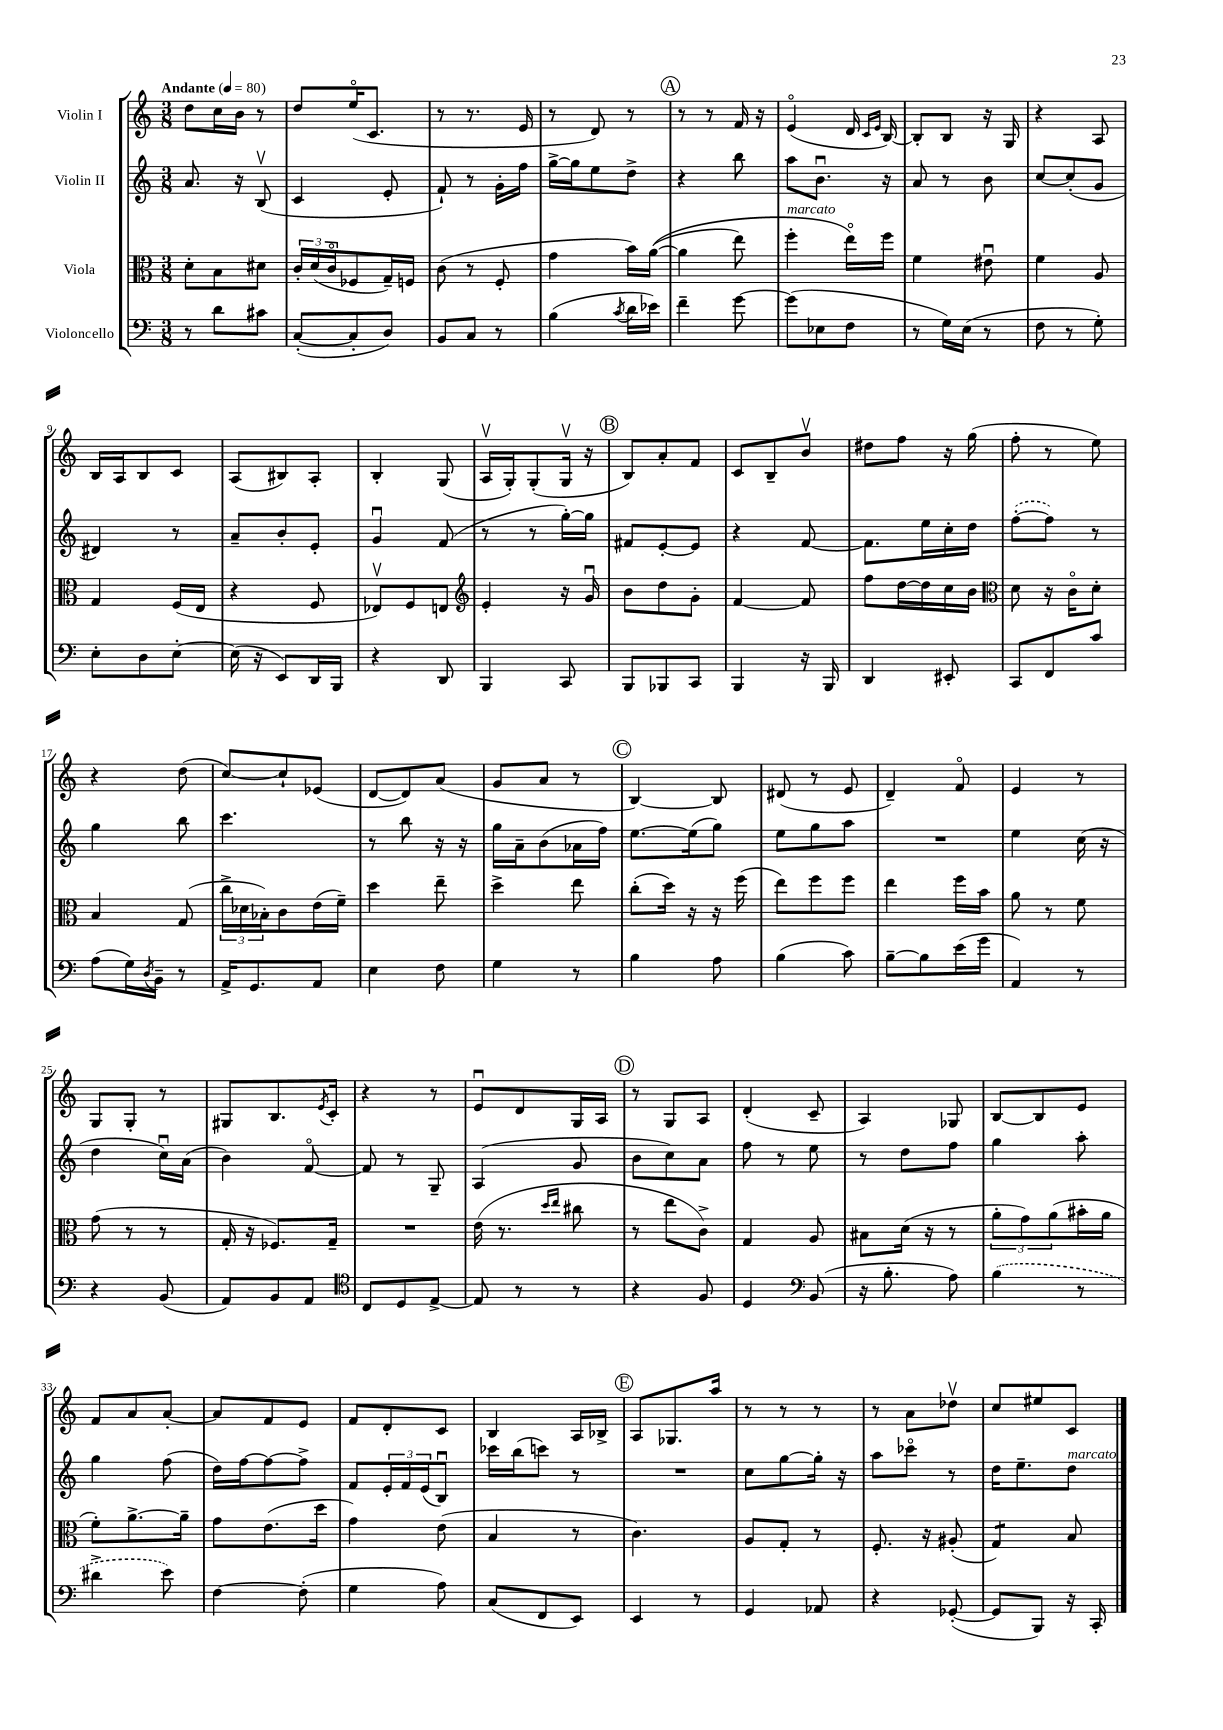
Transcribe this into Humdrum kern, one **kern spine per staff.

**kern	**kern	**kern	**kern
*staff4	*staff3	*staff2	*staff1
*clefF4	*clefC3	*clefG2	*clefG2
*k[]	*k[]	*k[]	*k[]
*M3/8	*M3/8	*M3/8	*M3/8
*MM80	*MM80	*MM80	*MM80
8r	8d'	8.a	8dd
8d	8B	.	16cc
.	.	16r	16b
8c#	8d#	(8Bv	8r
=	=	=	=
([8C'	24c'	4c	8dd
.	(24d	.	.
.	24co	.	.
8C']	8F-	.	(16eeo
.	.	.	8.c
8D)	16G~)	8e'	.
.	16F	.	.
=	=	=	=
8BB	(8c	8f`)	8r
8C	8r	8r	8.r
8r	8F'	16g'	.
.	.	16ff	16e
=	=	=	=
(4B	4g	[16gg^	8r
.	.	16gg]	.
.	.	8ee	8d)
8qc	.	.	.
16d	16b)	8dd^	8r
16e-)	&(([16a	.	.
=	=	=	=
4f~	4a]	4r	8r
.	.	.	8r
[8g	8ee)	8bb	16f
.	.	.	16r
=	=	=	=
(8g]	4ff'	8aa	(4eo
8E-	.	8.bu	.
8F	16eeo&)	.	16d
.	.	.	16qqc
.	.	.	16qqe
.	16ff	16r	[16B)
=	=	=	=
8r	4f	8a	8B']
16G)	.	8r	8B
(16E	.	.	.
8r	8e#u	8b	16r
.	.	.	16G
=	=	=	=
8F	4f	[8cc	4r
8r	.	(8cc']	.
8G')	8A	8g	8A
=	=	=	=
8E'	4G	4d#)	16B
.	.	.	16A
8D	.	.	8B
[8E'	(16F	8r	8c
.	16E	.	.
=	=	=	=
(16E]	4r	8a~	(8A
16r	.	.	.
8EE)	.	8b'	8B#)
16DD	8F	8e'	8A'
16BBB	.	.	.
=	=	=	=
4r	8E-v)	4gu	4B'
.	8F	.	.
8DD	8E	(8f	(8G
=	=	=	=
*	*clefG2	*	*
4BBB	4e'	8r	16Av
.	.	.	16G')
.	.	8r	(8G'
8CC	16r	[16gg')	16Gv
.	16gu	16gg]	16r
=	=	=	=
8BBB	8b	8f#	8B)
8BBB-	8dd	[8e'	8a'
8CC	8g'	8e]	8f
=	=	=	=
4BBB	[4f	4r	8c
.	.	.	8B~
16r	8f]	[8f	8bv
16BBB	.	.	.
=	=	=	=
4DD	8ff	8.f]	8dd#
.	[16dd	.	8ff
.	16dd]	16ee	.
8EE#'	16cc	16cc'	16r
.	16b	16dd	(16gg
=	=	=	=
*	*clefC3	*	*
8CC	8d	([8ff'	8ff'
8FF	16r	8ff])	8r
.	16co	.	.
8c	8d'	8r	8ee)
=	=	=	=
(8A	4B	4gg	4r
16G)	.	.	.
8qD	.	.	.
16BB~	.	.	.
8r	(8G	8bb	(8dd
=	=	=	=
16AA^	24cc^	4.ccc	[8cc)
.	24d-	.	.
8.GG	.	.	.
.	24B-')	.	.
.	8c	.	8cc`]
8AA	(16e	.	(8e-
.	16f~)	.	.
=	=	=	=
4E	4dd	8r	[8d
.	.	8bb	8d])
8F	8ee~	16r	(8a
.	.	16r	.
=	=	=	=
4G	4dd^	16gg	8g
.	.	16a~	.
.	.	(8b	8a
8r	8ee	16a-	8r
.	.	16ff)	.
=	=	=	=
4B	(8cc'	[8.ee	[4B)
.	16dd)	.	.
.	16r	(16ee]	.
8A	16r	8gg)	8B]
.	(16ff	.	.
=	=	=	=
(4B	8ee)	8ee	(8d#
.	8ff	8gg	8r
8c)	8ff	8aa	8e
=	=	=	=
[8B~	4ee	4.r	4d~)
8B]	.	.	.
(16e	16ff	.	8fo
16g	16b	.	.
=	=	=	=
4AA)	8a	4ee	4e
.	8r	.	.
8r	8f	(16cc	8r
.	.	16r	.
=	=	=	=
4r	(8g	4dd	8G
.	8r	.	8G'
(8BB	8r	16ccu)	8r
.	.	(16a	.
=	=	=	=
8AA)	16G'	4b)	8G#
.	16r	.	.
8BB	8.F-)	.	8.B
8AA	.	[8fo	.
.	.	.	8qe
.	16G~	.	16c'
=	=	=	=
*clefC4	*	*	*
8C	4.r	8f]	4r
8D	.	8r	.
[8E^	.	8G~	8r
=	=	=	=
8E]	(16e	(4A	8eu
.	8.r	.	.
8r	.	.	8d
.	16qqdd	.	.
.	16qqee	.	.
8r	8cc#	8g	16G
.	.	.	16A
=	=	=	=
4r	8r	8b	8r
.	8ee	8cc)	8G
8F	8c^)	8a	8A
=	=	=	=
4D	4G	8ff	(4d'
.	.	8r	.
*clefF4	*	*	*
(8BB	8A	8ee	8c~
=	=	=	=
16r	8B#	8r	4A)
8.B'	.	.	.
.	(16d	8dd	.
.	16r	.	.
8A)	8r	8ff	8G-
=	=	=	=
(4B	12a'	4gg	[8B
.	12g)	.	.
.	.	.	8B]
.	(12a	.	.
8r	16b#'	8aa'	8e
.	16a	.	.
=	=	=	=
4d#^	8f')	4gg	8f
.	[8.a^	.	8a
8e)	.	(8ff	[8a'
.	16a~]	.	.
=	=	=	=
[4F	8g	16dd)	8a]
.	.	[16ff	.
.	(8.e	8ff_	8f
(8F']	.	8ff^]	8e
.	16dd	.	.
=	=	=	=
4G	4g)	8f	8f
.	.	24e'	8d'
.	.	24f	.
.	.	(24e	.
8A)	(8e	8Bu)	8c
=	=	=	=
(8C	4B	16ccc-	4B
.	.	(16bb	.
8FF	.	8ccc)	.
8EE)	8r	8r	16A
.	.	.	16B-^
=	=	=	=
4EE	4.c)	4.r	8A
.	.	.	8.G-
8r	.	.	.
.	.	.	16aa
=	=	=	=
4GG	8A	8cc	8r
.	8G'	[8gg	8r
8AA-	8r	16gg']	8r
.	.	16r	.
=	=	=	=
4r	8.F'	8aa	8r
.	.	8ccc-o	8a
.	16r	.	.
([8GG-'	(8A#'	8r	8dd-v
=	=	=	=
8GG-]	4G)	16dd	8cc
.	.	8.ee~	.
8BBB)	.	.	8ee#
16r	8B	8dd	8c
16CC'	.	.	.
==	==	==	==
*-	*-	*-	*-
